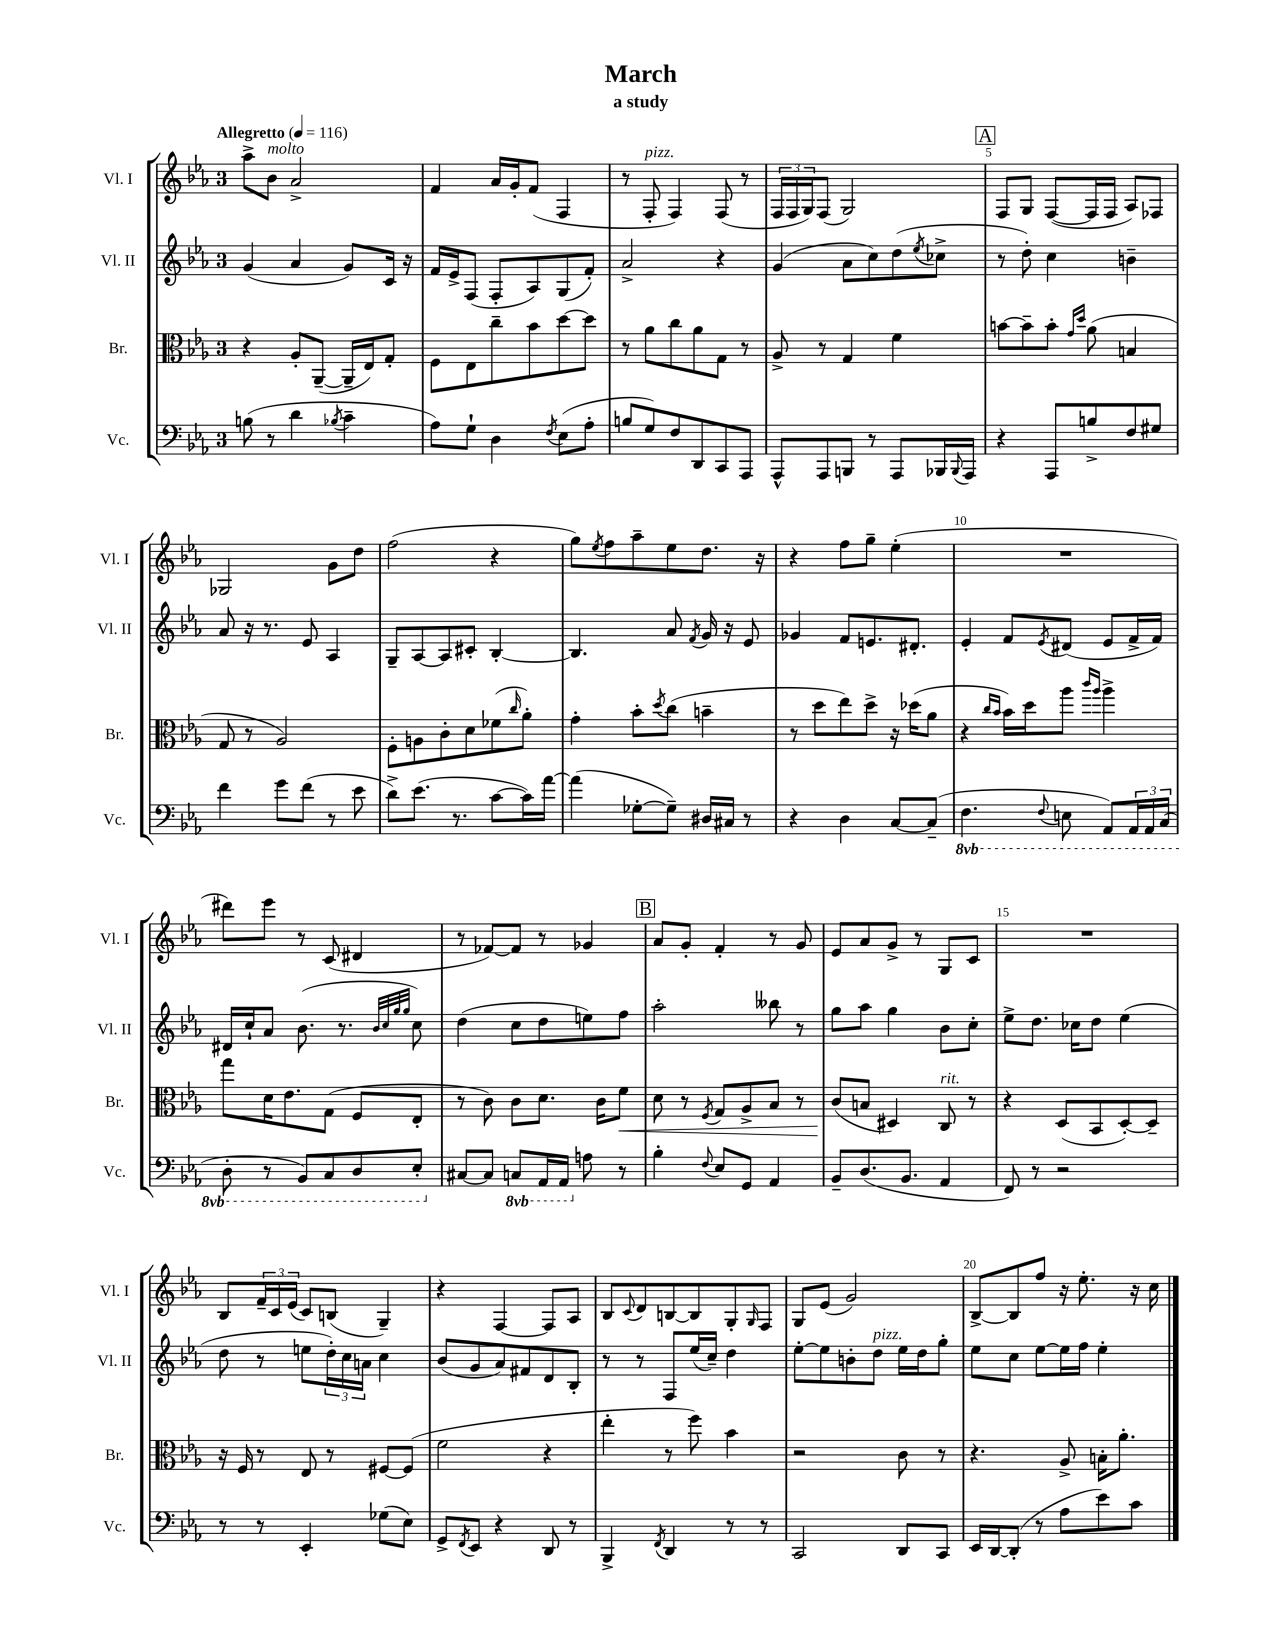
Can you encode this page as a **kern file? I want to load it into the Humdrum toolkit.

**kern	**kern	**kern	**kern
*staff4	*staff3	*staff2	*staff1
*clefF4	*clefC3	*clefG2	*clefG2
*k[b-e-a-]	*k[b-e-a-]	*k[b-e-a-]	*k[b-e-a-]
*M3/4	*M3/4	*M3/4	*M3/4
*MM116	*MM116	*MM116	*MM116
(8B	4r	(4g	8aa-^
8r	.	.	8b-
4d	8A-'	4a-	2a-^
.	([8AA-~	.	.
8qB-	.	.	.
4c~	16AA-~]	8g)	.
.	16E-)	.	.
.	8G'	16c	.
.	.	16r	.
=	=	=	=
8A-)	8F	16f	4f
.	.	16e-^	.
8G`	8E-	(8F	.
4D	8cc~	8F'	16a-
.	.	.	16g'
.	8b-	8A-)	(8f
8qF	.	.	.
(8E-	[8dd	(8G	4F
8A-'	8dd]	8f')	.
=	=	=	=
8B	8r	2a-^	8r
8G)	8a-	.	8F'
8F	8cc	.	4F)
8DD	8a-	.	.
8CC	8G	4r	(8F
8AAA-	8r	.	8r
=	=	=	=
8AAA-^^	8A-^	(4g	24F
.	.	.	24F
.	.	.	24G)
8AAA-	8r	.	(8F
8BBB	4G	8a-	2G)
8r	.	8cc)	.
8AAA-	4f	(8dd	.
.	.	8qee-	.
16BBB-	.	8cc-^	.
8qqBBB-	.	.	.
16AAA-	.	.	.
=	=	=	=
4r	[8b	8r	8F
.	8b~]	8dd')	8G
8AAA-	8b'	4cc	([8F
.	16qqg	.	.
.	16qqdd	.	.
8B^	(8a-	.	16F]
.	.	.	16F
8F	4B	4b~	8A-)
8G#	.	.	8F-
=	=	=	=
4f	8G	8a-	2G-
.	8r	16r	.
.	.	8.r	.
8g	2A-)	.	.
(8f	.	8e-	.
8r	.	4A-	8g
8e-	.	.	8dd
=	=	=	=
8d^)	8F'	8G~	(2ff
(8.e-	8A	[8A-	.
.	8c'	8A-]	.
8.r	.	.	.
.	8d	8c#'	.
[8c	(8f-	[4B-'	4r
.	16qqcc	.	.
16c])	8a-')	.	.
[16a-	.	.	.
=	=	=	=
(4a-]	4g'	4.B-]	8gg)
.	.	.	8qee-
.	.	.	8ff
[8G-'	8b-'	.	8aa-~
.	8qdd	.	.
8G-~])	(8cc	8a-	8ee-
.	.	8qf	.
16D#	4b~	16g	8.dd
16C#	.	16r	.
8r	.	8e-	.
.	.	.	16r
=	=	=	=
4r	8r	4g-	4r
.	8dd	.	.
4D	8ee-)	8f	8ff
.	8dd^	8.e	8gg~
[8C	16r	.	(4ee-'
.	(16dd-	8.d#'	.
(8C~]	8a-	.	.
=	=	=	=
4.FF	4r	4e-'	2.r
.	16qqcc	.	.
.	16qqb-	.	.
.	16b-)	8f	.
.	16dd	.	.
8qqFF	.	8qe-	.
8EE	8aa-	(8d#	.
.	16qqccc	.	.
.	16qqaa-	.	.
8AAA-)	4aa-^	8e-	.
24AAA-	.	16f^	.
24AAA-	.	.	.
.	.	16f)	.
(24CC	.	.	.
=	=	=	=
8DD'	8gg	16d#	8ddd#)
.	.	16cc`	.
8r	16d	8a-	8eee-
.	8.e-	.	.
8BBB-)	.	(8.b-	8r
8CC	(8G	.	(8c
.	.	8.r	.
8DD	8F	.	4d#
.	.	32qqb-	.
.	.	32qqcc	.
.	.	32qqgg	.
.	.	32qqgg	.
8EE-'	8E-'	8cc)	.
=	=	=	=
[8C#	8r	(4dd	8r
8C#]	8c)	.	[8f-)
8CC	8c	8cc	8f-]
16AAA-	8.d	8dd	8r
16AAA-	.	.	.
8A	.	8ee)	4g-
.	16c	.	.
8r	8f	8ff	.
=	=	=	=
4B-'	8d	2aa-'	8a-
.	8r	.	8g'
8qqF	8qF	.	.
8E-	8G	.	4f'
8GG	8A-^	.	.
4AA-	8B-	8bb--	8r
.	8r	8r	8g
=	=	=	=
8BB-~	(8c	8gg	8e-
(8.D	8B	8aa-	8a-
.	4D#)	4gg	8g^
8.BB-	.	.	.
.	.	.	8r
4AA-	8C	8b-	8G
.	8r	8cc'	8c
=	=	=	=
8FF)	4r	8ee-^	2.r
8r	.	8.dd	.
2r	(8D	.	.
.	.	16cc-	.
.	8BB-	8dd	.
.	[8D')	(4ee-	.
.	8D~]	.	.
=	=	=	=
8r	16r	8dd	8B-
.	16F	.	.
8r	8r	8r	24f~
.	.	.	24c
.	.	.	(24e-
4EE-'	8E-	8ee	8c)
.	8r	24dd')	(8B
.	.	24cc	.
.	.	24a	.
(8G-	[8F#	4cc	4G~)
8E-)	(8F#]	.	.
=	=	=	=
8GG^	2f	(8b-	4r
8qFF	.	.	.
8EE-	.	8g	.
4r	.	8a-)	[4F
.	.	8f#	.
8DD	4r	8d	8F]
8r	.	8B-'	8A-
=	=	=	=
4BBB-^	4ee-'	8r	8B-
.	.	.	8qqc
.	.	8r	8d
8qFF	.	.	.
4DD	8r	8F	[8B
.	8ff)	(16ee-	8B]
.	.	16cc~)	.
8r	4b-	4dd	8G'
.	.	.	16qqG
8r	.	.	8F
=	=	=	=
2CC	2r	[8ee-'	8G
.	.	8ee-]	(8e-
.	.	8b'	2g)
.	.	8dd	.
8DD	8c	16ee-	.
.	.	16dd	.
8CC	8r	8gg'	.
=	=	=	=
16EE-	4.r	8ee-	[8B-^
[16DD	.	.	.
(8DD']	.	8cc	8B-]
8r	.	[8ee-	8ff
8A-	8A-^	16ee-]	16r
.	.	16ff	8.ee-'
8e-)	16B'	4ee-'	.
.	8.a-'	.	.
8c	.	.	16r
.	.	.	16cc
==	==	==	==
*-	*-	*-	*-
